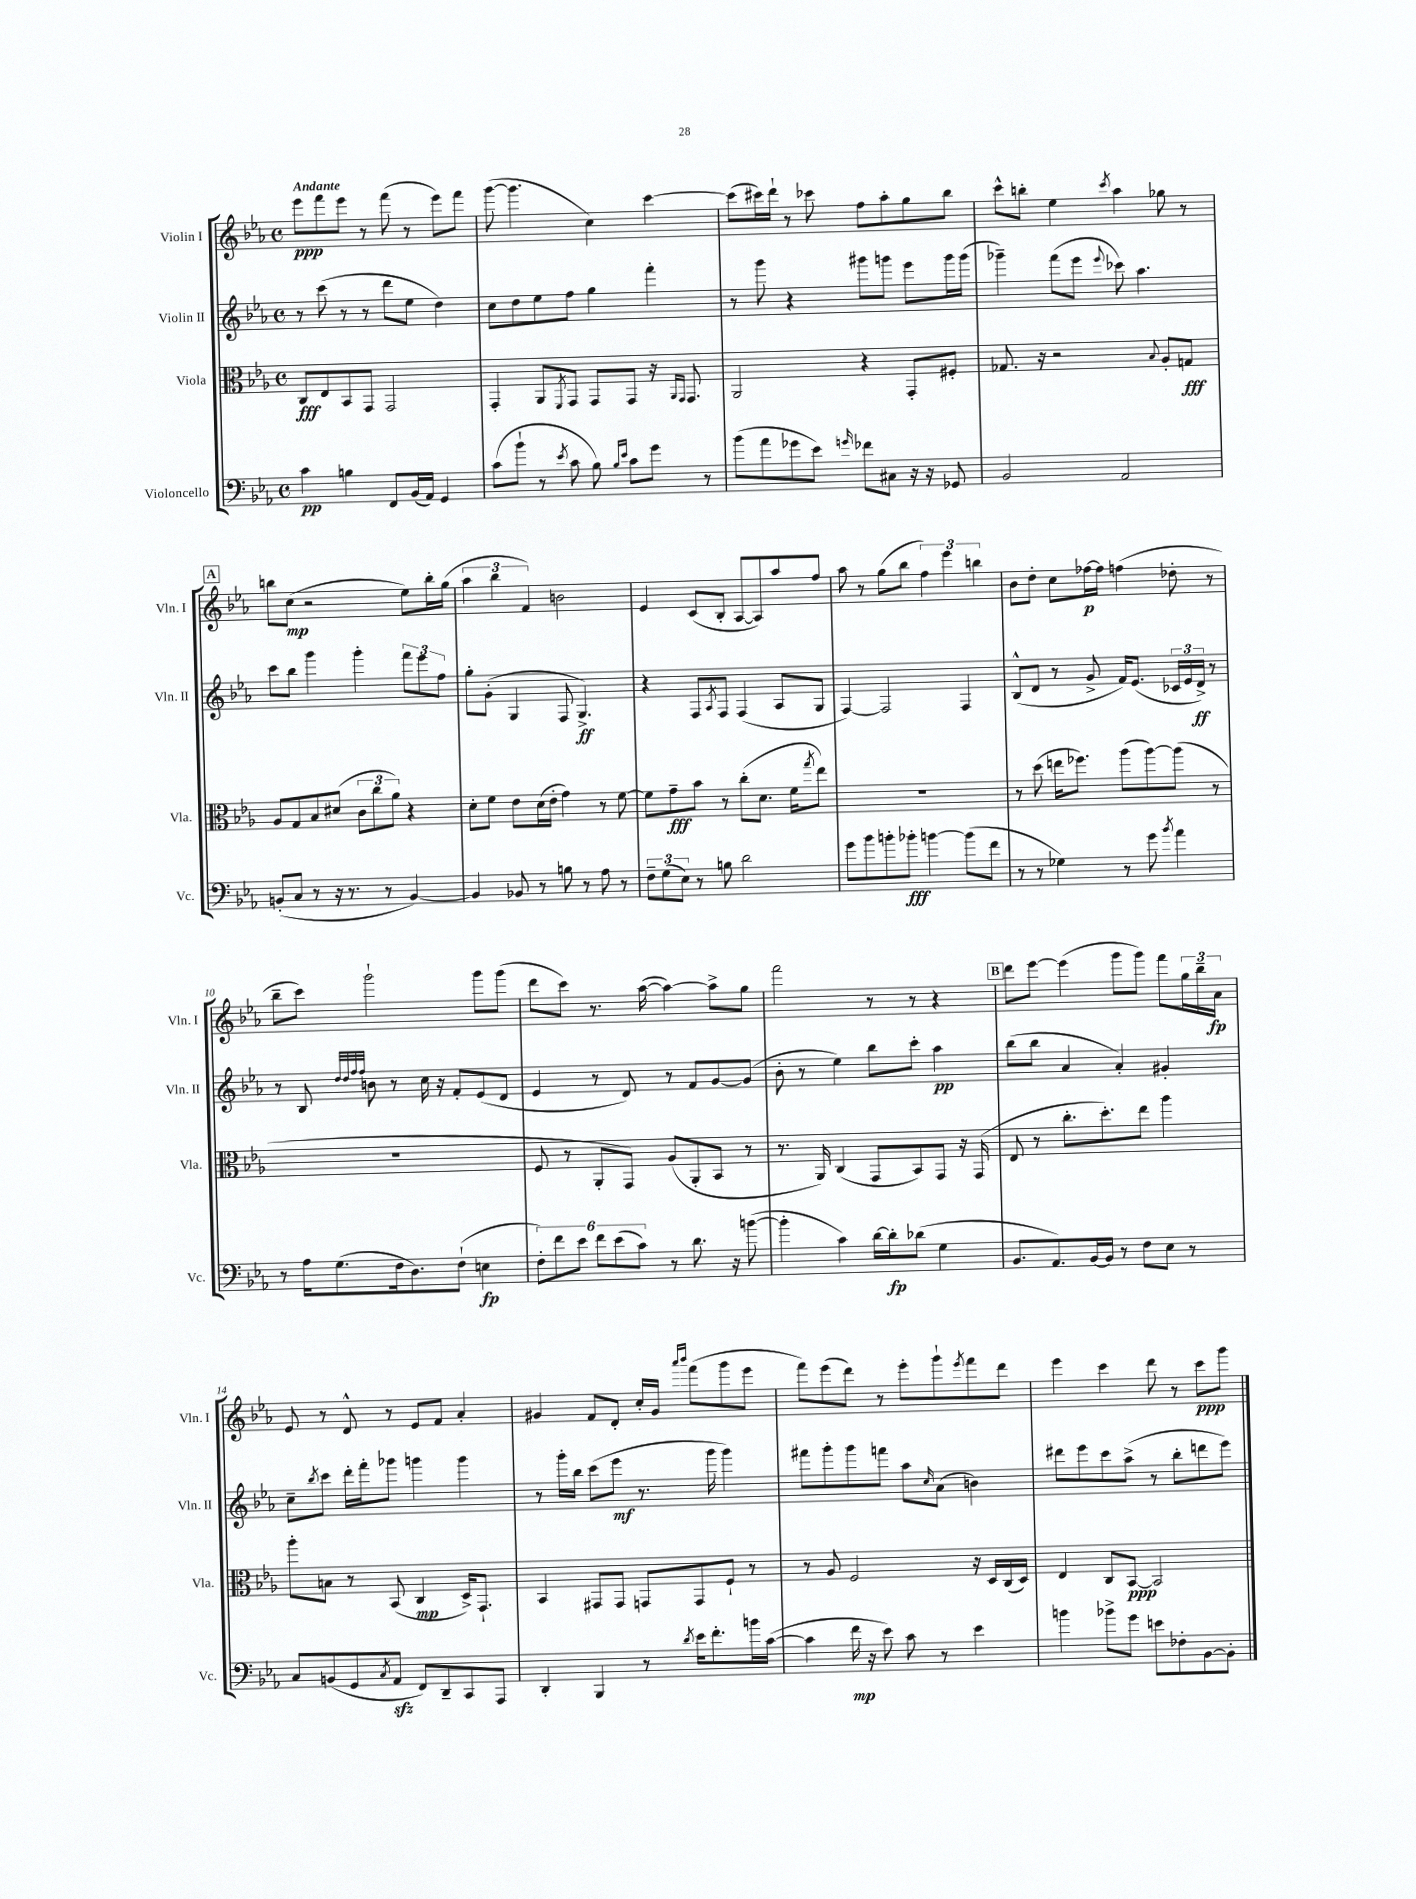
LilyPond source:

<<
\new StaffGroup <<
\new Staff = "s0" \with { instrumentName = "Violin I" shortInstrumentName = "Vln. I" } {
    \clef treble \key ees \major \defaultTimeSignature \time 4/4 \tempo "Andante"
    ees'''8\ppp f'''8 ees'''8 r8 f'''8( r8 ees'''8) f'''8 |
    g'''8~( g'''4. c''4) c'''4~ |
    c'''8( cis'''16) d'''16-! r8 ces'''8 f''8 aes''8-. g''8 bes''8 |
    c'''8-^ b''8-. ees''4 \acciaccatura { c'''8 } aes''4 ges''8 r8 |
    \mark \markup { \box "A" } b''8 c''8\mp( r2 ees''8) b''16-. g''16( |
    \tuplet 3/2 { aes''4 bes''4 f'4) } b'2 |
    ees'4 c'8( bes8-. aes8~ aes8) aes''8 f''8 |
    aes''8 r8 g''8( bes''8 \tuplet 3/2 { f''4) ees'''4 b''4 } |
    bes'8 d''8-. c''8 fes''16~\p fes''16 f''4( des''8-. r8 |
    bes''8-- c'''8) g'''2-! g'''8 g'''8( |
    d'''8 c'''8) r8. aes''16~( aes''4~) aes''8-> g''8 |
    f'''2 r8 r8 r4 |
    \mark \markup { \box "B" } d'''8 ees'''8~ ees'''4( g'''8 g'''8) f'''8 \tuplet 3/2 { g''16 bes''16-- aes'16\fp } |
    ees'8 r8 d'8-^ r8 ees'8 f'8 aes'4-. |
    gis'4 f'8 d'8-. c''16-. gis'16 \grace { aes'''16 bes'''16 } f'''8( g'''8 ees'''8 |
    f'''8) ees'''8( d'''8) r8 ees'''8-. g'''8-! \acciaccatura { ees'''8 } f'''8 d'''8 |
    ees'''4 c'''4 d'''8 r8 c'''8\ppp g'''8 \bar "|." |
}
\new Staff = "s1" \with { instrumentName = "Violin II" shortInstrumentName = "Vln. II" } {
    \clef treble \key ees \major \defaultTimeSignature \time 4/4
    r8 c'''8( r8 r8 d'''8 ees''8 d''4) |
    c''8 d''8 ees''8 f''8 g''4 f'''4-. |
    r8 g'''8 r4 gis'''8 g'''8 ees'''8 g'''16 g'''16( |
    ges'''4--) f'''8( ees'''8 \appoggiatura { ees'''8 } ces'''8) aes''4. |
    \mark \markup { \box "A" } c'''8 bes''8 g'''4 g'''4-. \tuplet 3/2 { f'''8 ees'''8 f''8 } |
    g''8-. g'8-.( g4 f8 g4.->\ff) |
    r4 f8 \acciaccatura { aes8 } f8 f4( aes8 g8 |
    f4~) f2 f4 |
    bes8-^( d'8 r8 g'8-> f'16) ees'8.( \tuplet 3/2 { ces'16 ees'16 d'16->\ff) } r8 |
    r8 bes8 \grace { d''32 d''32 f''32 f''32 } b'8 r8 c''16 r16 f'8-. ees'8( d'8 |
    ees'4 r8 d'8) r8 f'8 g'8~ g'8( |
    bes'8-. r8 ees''4) bes''8 c'''8-. aes''4\pp |
    \mark \markup { \box "B" } bes''8( bes''8 aes'4 aes'4-.) gis'4-. |
    c''8-- \acciaccatura { bes''8 } c'''8 d'''16-. f'''16-. ges'''8 g'''4 g'''4 |
    r8 g'''16-. bes''16 c'''8( ees'''8\mf r8. g'''16 g'''4) |
    fis'''8 g'''8-. g'''8 f'''8 aes''8 \grace { c''16 } aes'8( b'4) |
    dis'''8 ees'''8 c'''8 aes''8->( r8 bes''8-. d'''8 ees'''8) \bar "|." |
}
\new Staff = "s2" \with { instrumentName = "Viola" shortInstrumentName = "Vla." } {
    \clef alto \key ees \major \defaultTimeSignature \time 4/4
    c8\fff ees8 bes,8 g,8 g,2 |
    g,4-. aes,8 \acciaccatura { f,8 } g,8 g,8 g,8 r16 \grace { aes,16 g,16 } g,8. |
    aes,2 r4 g,8-. fis8-. |
    ges8. r16 r2 \appoggiatura { bes8 } aes8-. g8\fff |
    \mark \markup { \box "A" } aes8 g8 bes8 dis'8( \tuplet 3/2 { c'8 c''8 aes'8) } r4 |
    d'8-. f'8 ees'8 d'16( ees'16-. g'4) r8 f'8~ |
    f'8 g'8--\fff bes'8 r8 c''8-.( d'8. f'16 \acciaccatura { g''8 } ees''8) |
    R1 |
    r8 d''8( e''16 fes''8.) aes''8( aes''8~) aes''8( r8 |
    R1 |
    f8 r8 aes,8-. g,8) aes8( aes,8-. bes,8 r8 |
    r8. aes,16) c4( g,8 bes,8) g,8 r16 g,16( |
    \mark \markup { \box "B" } ees8 r8 c''8.-. d''8.-.) ees''8 aes''4 |
    aes''8-. b8 r8 bes,8( c4\mp d16->) g,8.-! |
    bes,4 gis,8 gis,8 g,8 g,8 f8-! r8 |
    r8 aes8 f2 r16 d16 c16( d16) |
    ees4 c8 bes,8~\ppp bes,2 \bar "|." |
}
\new Staff = "s3" \with { instrumentName = "Violoncello" shortInstrumentName = "Vc." } {
    \clef bass \key ees \major \defaultTimeSignature \time 4/4
    c'4\pp b4 f,8 bes,16( aes,16) g,4 |
    c'8( bes'8-! r8 \acciaccatura { ees'8 } c'8 bes8) \grace { bes16 ees'16 } c'8 g'8 r8 |
    bes'8( aes'8 ges'8 ees'8) \grace { g'16 } fes'8 cis8 r16 r16 ges,8 |
    bes,2 aes,2 |
    \mark \markup { \box "A" } b,8-.( c8 r8 r16 r8. r8 b,4~) |
    b,4 bes,8 r8 b8 r8 aes8 r8 |
    \tuplet 3/2 { f8-- g8( ees8) } r8 b8 d'2 |
    g'8 bes'8 b'8-. bes'8-.\fff b'4~ b'8( f'8 |
    r8 r8 ges4) r8 g'8 \acciaccatura { bes'8 } aes'4 |
    r8 aes16 g8.( f16 d8.) f8-!( e4\fp |
    \tuplet 6/4 { f8-.) f'8 ees'8 f'8 ees'8( c'8) } r8 d'8. r16 b'8~( |
    b'4-. c'4) d'16~ d'16-.\fp des'8( g4 |
    \mark \markup { \box "B" } bes,8. aes,8.) bes,16~ bes,16 r8 f8 ees8 r8 |
    c8 b,8( g,8 \acciaccatura { c8 } aes,8\sfz f,8) d,8-- c,8 aes,,8 |
    d,4-. bes,,4 r8 \acciaccatura { d'8 } ees'16 f'8.-. b'16 c'16~( |
    c'4 f'16\mp r16 ees'8) c'8 r8 ees'4 |
    b'4 bes'8-> g'8 e'8 fes8-. bes,8~ bes,8-. \bar "|." |
}
>>
>>
